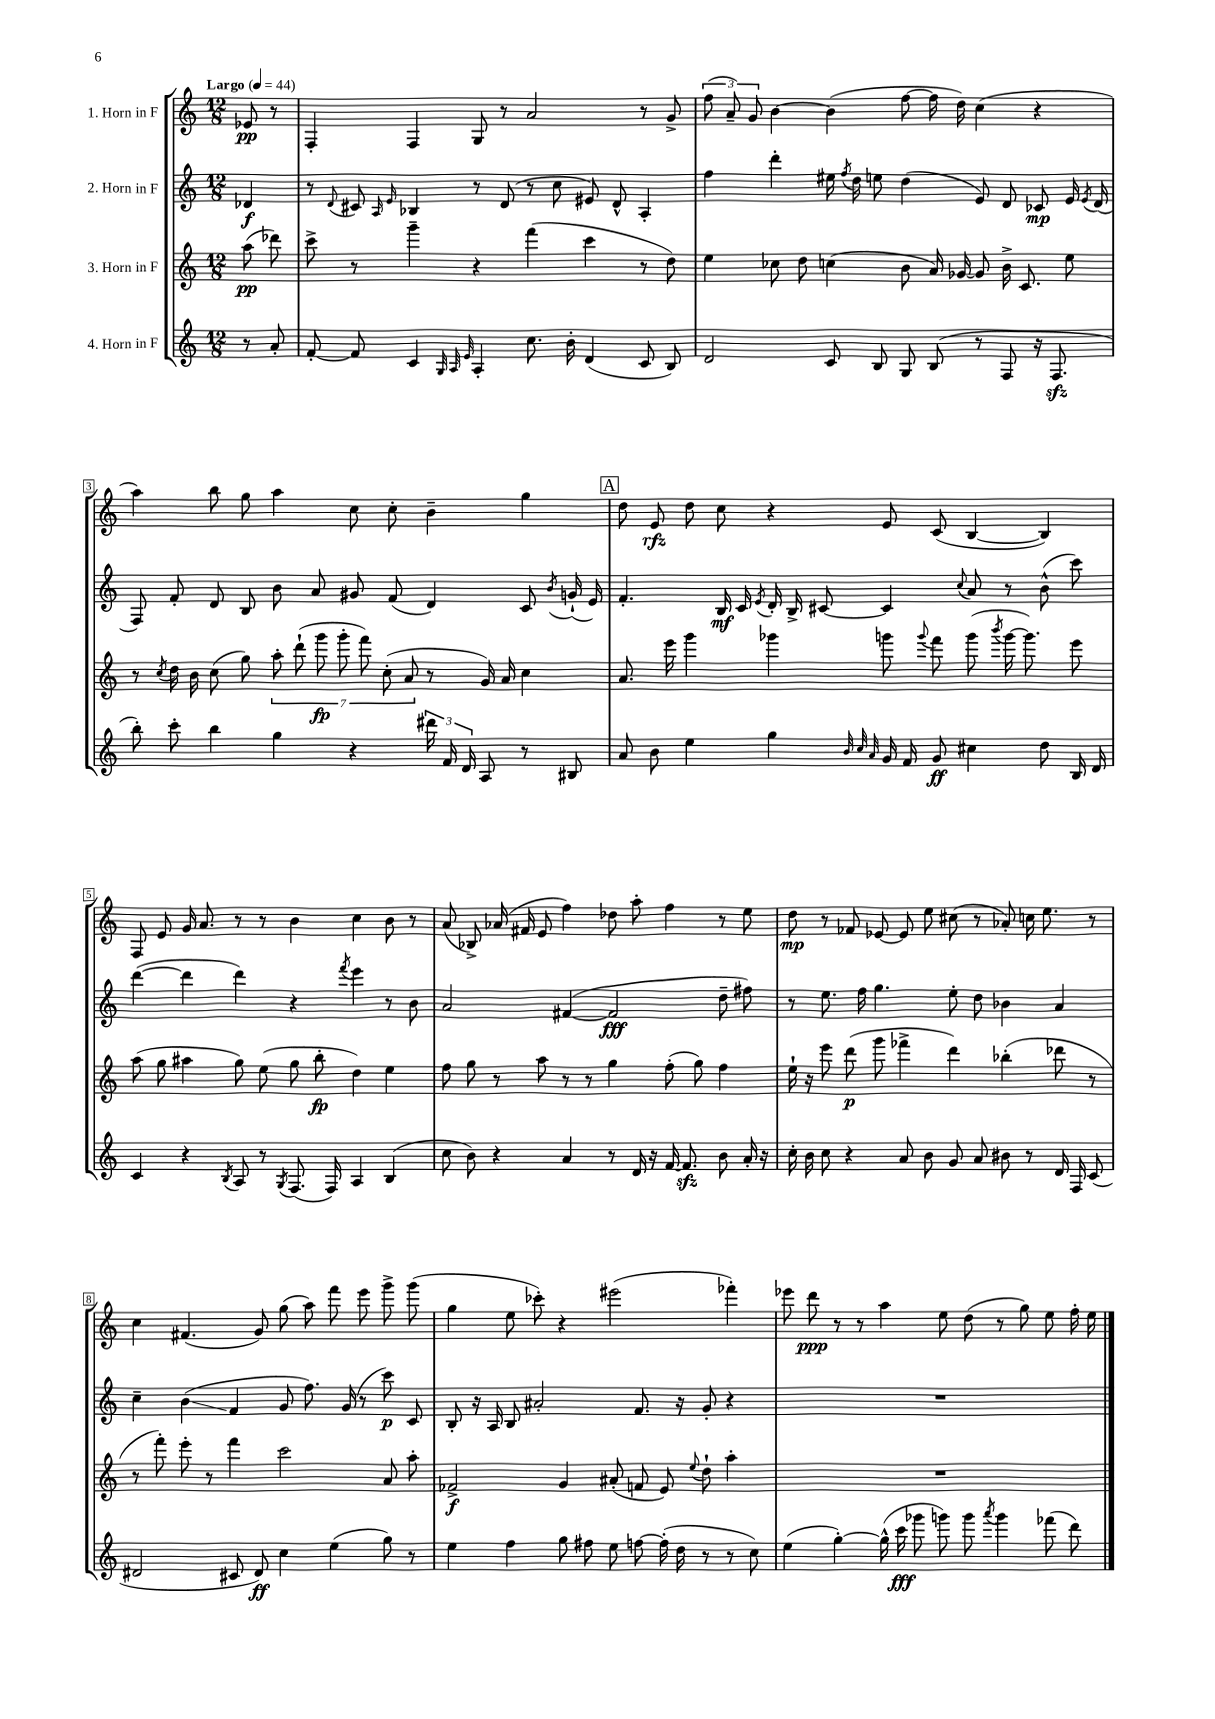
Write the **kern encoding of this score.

**kern	**kern	**kern	**kern
*staff4	*staff3	*staff2	*staff1
*clefG2	*clefG2	*clefG2	*clefG2
*k[]	*k[]	*k[]	*k[]
*M12/8	*M12/8	*M12/8	*M12/8
*MM44	*MM44	*MM44	*MM44
8r	(8aa\	4d-/	8e-/
8a'/	8ddd-\)	.	8r
=	=	=	=
[8f'/	8ccc^\	8r	4F'/
.	.	8qqd/	.
8f/]	8r	8c#/	.
.	.	16qqA/	.
.	.	16qqe/	.
4c/	4ggg~\	4B-/	4F/
32qqG/	.	.	.
32qqA/	.	.	.
32qqe/	.	.	.
4A'/	4r	8r	8G/
.	.	(8d/	8r
8.cc\	(4fff\	8r	2a/
.	.	8cc\	.
16b'\	.	.	.
(4d/	4ccc\	8e#/)	.
.	.	8d^^/	.
8c/	8r	4A'/	8r
8B/)	8dd\)	.	8g^/
=	=	=	=
2d/	4ee\	4ff\	(12ff\
.	.	.	12a~/)
.	.	.	12g/
.	8cc-\	4ddd'\	[4b\
.	8dd\	.	.
8c/	(4cc\	16ee#\	(4b\]
.	.	8qff/	.
.	.	16dd\	.
8B/	.	8ee\	.
8G/	8b\	(4dd\	[8ff\
(8B/	16a/)	.	16ff\]
.	[16g-/	.	16dd\)
8r	8g-/]	8e/)	(4cc\
8F/	16b^\	8d/	.
.	8.c/	.	.
16r	.	8c-/	4r
8.F/	.	.	.
.	8ee\	16e/	.
.	.	8qe/	.
.	.	(16d/	.
=	=	=	=
8bb'\)	8r	8F/)	4aa\)
.	8qcc/	.	.
8ccc'\	16dd\	8f'/	.
.	16b\	.	.
4bb\	(8cc\	8d/	8bb\
.	8gg\)	8B/	8gg\
4gg\	14aa'\	8b\	4aa\
.	(14ddd`\	.	.
.	.	8a/	.
.	14ggg\	.	.
.	14ggg'\	.	.
4r	.	8g#/	8cc\
.	14fff\)	.	.
.	(14cc'\	.	.
.	.	(8f/	8cc'\
.	14a/	.	.
24ddd#\	8r	4d/)	4b~\
24f/	.	.	.
24d/	.	.	.
8A/	16g/)	.	.
.	16a/	.	.
8r	4cc\	8c/	4gg\
.	.	8qb/	.
8B#/	.	(16g`/	.
.	.	16e/)	.
=	=	=	=
8a/	8.a/	4.f'/	8dd\
8b\	.	.	8e/
.	16eee\	.	.
4ee\	4ggg\	.	8dd\
.	.	16B/	8cc\
.	.	16c/	.
.	.	8qe/	.
4gg\	4ggg-\	16d'/	4r
.	.	16B^/	.
.	.	[8c#/	.
32qqb/	.	.	.
32qqcc/	.	.	.
32qqa/	.	.	.
16g/	8ggg\	4c#/]	8e/
16f/	.	.	.
.	8qqggg/	.	.
8g/	8fff\	.	(8c/
.	.	8qqcc/	.
4cc#\	(8ggg\	8a/	[4B/
.	8qbbb/	.	.
.	[16ggg\	8r	.
.	8.ggg\])	.	.
8dd\	.	(8b^^\	4B/])
16B/	8eee\	8ccc\)	.
16d/	.	.	.
=	=	=	=
4c/	(8aa\	([4ddd\	8F/
.	8gg\	.	8e/
4r	4aa#\	4ddd\]	16g/
.	.	.	8.a/
8qB/	.	.	.
8A/	8gg\)	4ddd\)	8r
8r	(8ee\	.	8r
8qG/	.	.	.
(8.F/	8gg\	4r	4b\
.	8bb'\	.	.
16F/)	.	.	.
.	.	8qfff/	.
4A/	4dd\)	4eee\	4cc\
(4B/	4ee\	8r	8b\
.	.	8b\	8r
=	=	=	=
8cc\	8ff\	2a/	(8a/
8b\)	8gg\	.	8B-^/)
4r	8r	.	(16a-/
.	.	.	16f#/
.	8aa\	.	8e/
4a/	8r	([4f#/	4ff\)
.	8r	.	.
8r	4gg\	2f#/]	8dd-\
16d/	.	.	8aa'\
16r	.	.	.
[16f/	(8ff'\	.	4ff\
8.f/]	.	.	.
.	8gg\)	.	.
8b\	4ff\	8dd~\	8r
16a'/	.	8ff#\)	8ee\
16r	.	.	.
=	=	=	=
16cc'\	16ee`\	8r	8dd\
16b\	16r	.	.
8cc\	8eee\	8.ee\	8r
4r	(8ddd\	.	8f-/
.	.	16ff\	.
.	8ggg\	4.gg\	[8e-/
8a/	4fff-^\	.	8e-/]
8b\	.	.	8ee\
8g/	4ddd\)	8ee'\	(8cc#\
8a/	.	8dd\	8r
8b#\	(4bb-'\	4b-\	8a-'/)
8r	.	.	16cc\
.	.	.	8.ee\
16d/	8ddd-\	4a/	.
16F/	.	.	.
(8c/	8r	.	8r
=	=	=	=
2d#/	8r	4cc~\	4cc\
.	8fff'\)	.	.
.	8eee'\	(4b\	(4.f#/
.	8r	.	.
8c#/	4fff\	4f/	.
8d#/)	.	.	8g/)
4cc\	2ccc\	8g/	(8gg\
.	.	8.ff\)	8aa\)
(4ee\	.	.	8fff\
.	.	(16g/	.
.	.	8r	8eee\
8gg\)	8a/	8ccc\)	8ggg^\
8r	8aa'\	8c/	(8ggg\
=	=	=	=
4ee\	2f-^/	8B'/	4gg\
.	.	16r	.
.	.	16A/	.
4ff\	.	8B/	8ee\
.	.	2a#'/	8ccc-'\)
8gg\	4g/	.	4r
8ff#\	.	.	.
8ee\	(8a#'/	.	(2eee#\
[8ff\	8f/	8.f/	.
(16ff'\]	8e/)	.	.
16dd\	.	16r	.
.	8qqee/	.	.
8r	8dd`\	8g'/	.
8r	4aa'\	4r	4fff-'\)
8cc\)	.	.	.
=	=	=	=
(4ee\	1.r	1.r	8eee-\
.	.	.	8ddd\
[4gg'\)	.	.	8r
.	.	.	8r
(16gg^^\]	.	.	4aa\
16ccc\	.	.	.
8ggg-\	.	.	.
8ggg\)	.	.	8ee\
8ggg\	.	.	(8dd\
8qaaa/	.	.	.
4ggg\	.	.	8r
.	.	.	8gg\)
(8fff-\	.	.	8ee\
8ddd\)	.	.	16ff'\
.	.	.	16ee\
==	==	==	==
*-	*-	*-	*-
